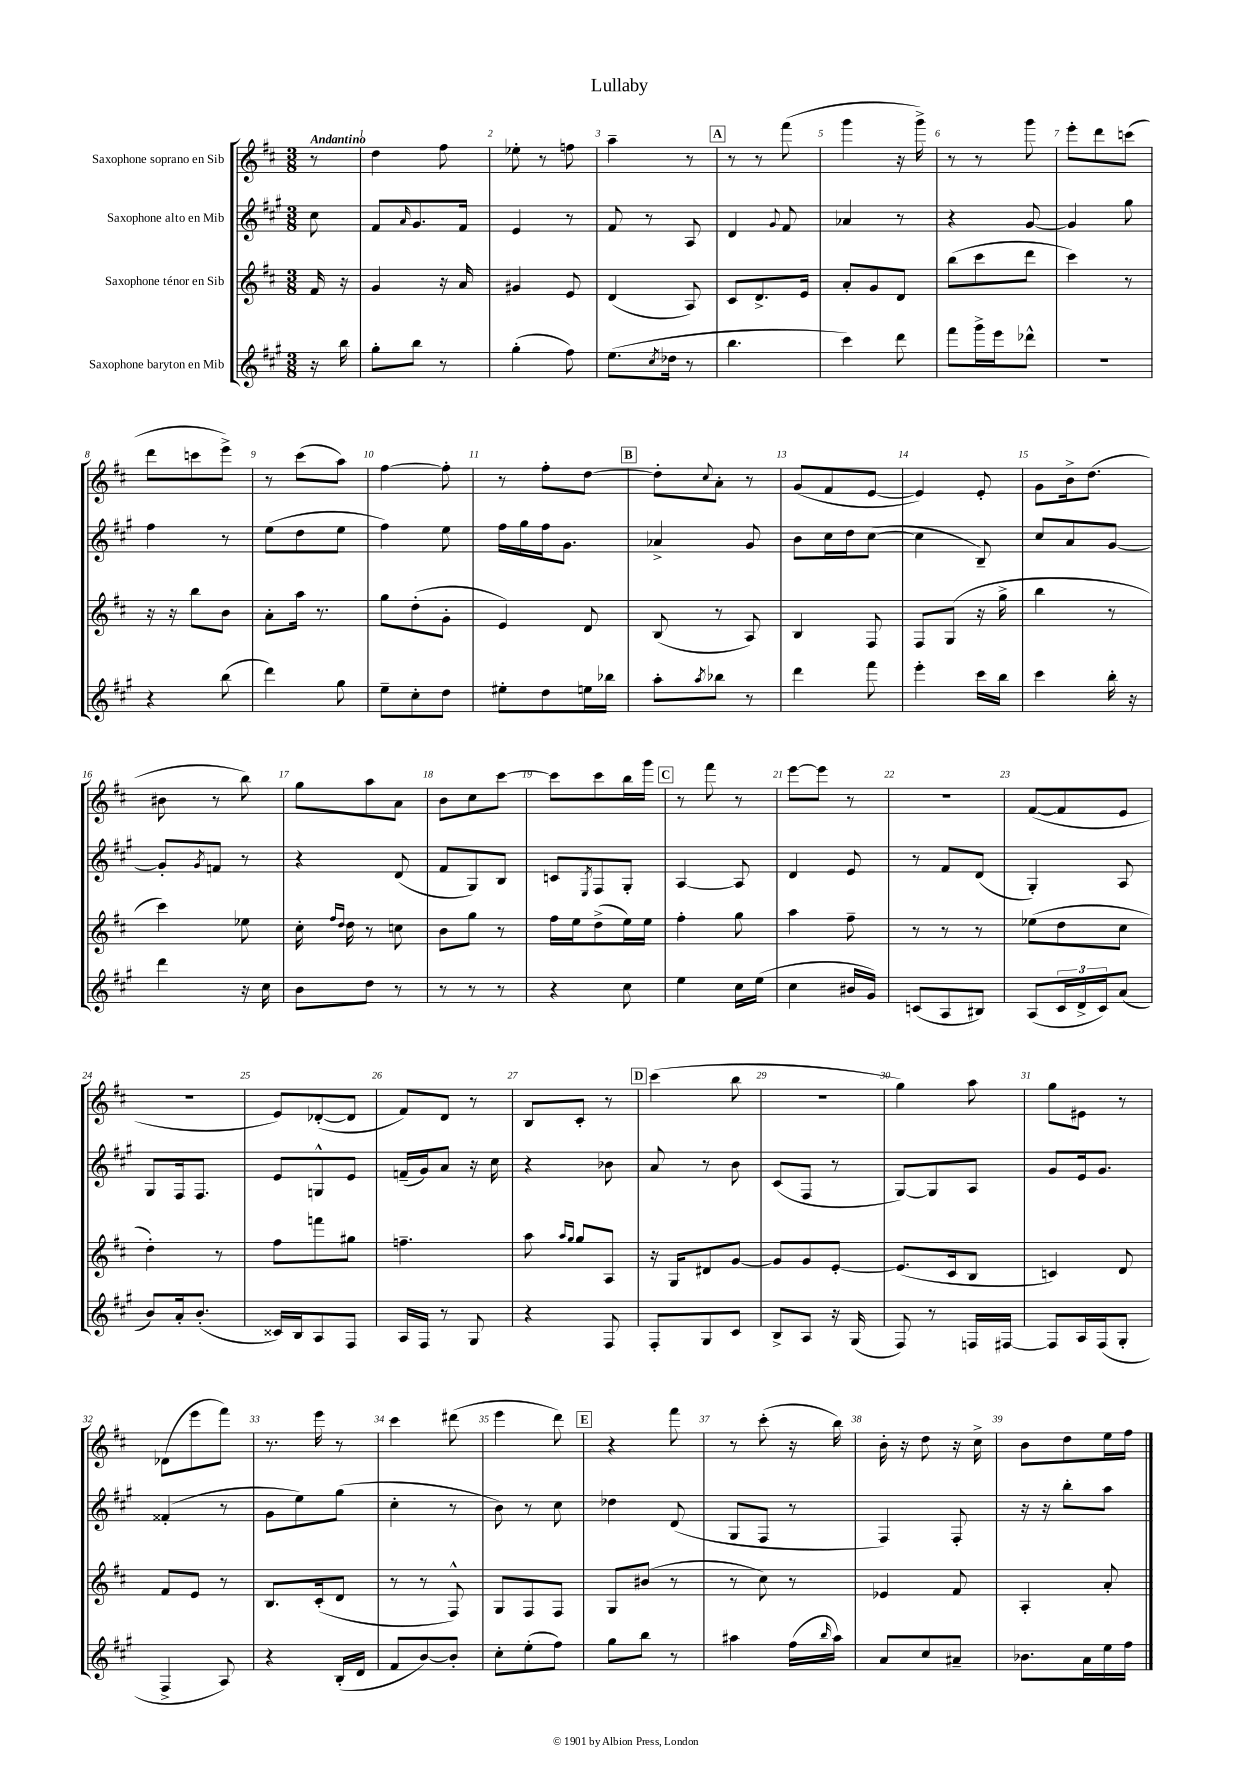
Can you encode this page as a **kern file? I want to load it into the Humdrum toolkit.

**kern	**kern	**kern	**kern
*part4	*part3	*part2	*part1
*staff4	*staff3	*staff2	*staff1
*I"Saxophone baryton en Mib	*I"Saxophone ténor en Sib	*I"Saxophone alto en Mib	*I"Saxophone soprano en Sib
*clefG2	*clefG2	*clefG2	*clefG2
*k[f#c#g#]	*k[f#c#]	*k[f#c#g#]	*k[f#c#]
*M3/8	*M3/8	*M3/8	*M3/8
=	=	=	=
!	!	!	!LO:TX:a:B:t=Andantino
16r	16f#/	8cc#\	8r
16bb\	16r	.	.
=1	=1	=1	=1
8gg#'\L	4g/	8f#/L	4dd\
.	.	16qqa/	.
8bb\J	.	8.g#/	.
8r	16r	.	8ff#\
.	16a/	16f#/Jk	.
=2	=2	=2	=2
(4gg#'\	4g#X/	4e/	8ee-X'\
.	.	.	8r
8ff#\)	8e/	8r	8ffn\
=3	=3	=3	=3
(8.ee\L	(4d/	8f#/	4aa~\
.	.	8r	.
8qcc#/	.	.	.
16dd-X\Jk	.	.	.
8r	8A/)	8A/	8r
!!LO:REH:place=s1:t=A
=4	=4	=4	=4
4.bb\	8c#/L	4d/	8r
.	8.d^/	.	8r
.	.	8qqg#/	.
.	.	8f#/	(8fff#\
.	16e/Jk	.	.
=5	=5	=5	=5
4ccc#\)	8a'/L	4a-X/	4ggg\
.	8g/	.	.
8ddd\	8d/J	8r	16r
.	.	.	16ggg^\)
=6	=6	=6	=6
8fff#\L	(8bb\L	4r	8r
16ggg#^\L	8ccc#\	.	8r
16eee\J	.	.	.
8ddd-X^^\J	8ddd\J	[8g#/	8ggg\
=7	=7	=7	=7
4.r	4ccc#\)	4g#/]	8eee'\L
.	.	.	8ddd\
.	8r	8gg#\	(8cccn\J
!!LO:LB:g=z
=8	=8	=8	=8
4r	16r	4ff#\	8ddd\L
.	16r	.	.
.	8bb\L	.	8cccn\
(8bb\	8b\J	8r	8eee^\J)
=9	=9	=9	=9
4ddd\)	8a'\L	(8ee\L	8r
.	16aa\Jk	8dd\	(8ccc#\L
.	8.r	.	.
8gg#\	.	8ee\J	8aa\J)
=10	=10	=10	=10
8ee~\L	8gg\L	4ff#\)	[4ff#\
8cc#'\	(8dd'\	.	.
8dd\J	8g'\J	8ee\	8ff#'\]
=11	=11	=11	=11
8ee#X'\L	4e/)	16ff#\LL	8r
.	.	16gg#\	.
8dd\	.	16ff#\J	8ff#'\L
.	.	8.g#\J	.
16een\L	8d/	.	[8dd\J
16bb-X\JJ	.	.	.
!!LO:REH:place=s1:t=B
=12	=12	=12	=12
8aa'\L	(8B/	4a-X^/	8dd'\L]
8qaa/	.	.	8qqcc#/
8bb-X\J	8r	.	8a'\J
8r	8A/)	8g#/	8r
=13	=13	=13	=13
4ddd\	4B/	8b\L	(8g/L
.	.	16cc#\L	8f#/
.	.	16dd\J	.
8fff#\	8F#/	([8cc#\J	[8e/J
=14	=14	=14	=14
4eee'\	8F#/L	4cc#\]	4e/])
.	(8G/J	.	.
16ccc#\LL	16r	8B~/)	8e'/
16bb\JJ	16gg^\	.	.
=15	=15	=15	=15
4ccc#\	4bb\	8cc#/L	8g\L
.	.	8a/	16b^\k
.	.	.	(8.dd\J
16bb'\	8r	[8g#/J	.
16r	.	.	.
!!LO:LB:g=z
=16	=16	=16	=16
4ddd\	4ccc#\)	8g#'/L]	8b#X\
.	.	8qg#/	.
.	.	8fn/J	8r
16r	8ee-X\	8r	8bb\)
16cc#\	.	.	.
=17	=17	=17	=17
8b\L	16cc#'\	4r	8gg\L
.	16qqff#/LL	.	.
.	16qqdd/JJ	.	.
.	16dd\	.	.
8dd\J	8r	.	8aa\
8r	8ccn\	(8d/	8a\J
=18	=18	=18	=18
8r	8b\L	8f#/L	8b\L
8r	8gg\J	8G#/)	8cc#\
8r	8r	8B/J	[8ccc#\J
=19	=19	=19	=19
4r	16ff#\LL	8cn/L	8ccc#\L]
.	16ee\J	.	.
.	.	8qE/	.
.	(8dd^\	8F#/	8ccc#\
8cc#\	16ee\L)	8G#'/J	16bb\L
.	16ee\JJ	.	16ggg\JJ
!!LO:REH:place=s1:t=C
=20	=20	=20	=20
4ee\	4ff#'\	[4A/	8r
.	.	.	8fff#\
16cc#\LL	8gg\	8A/]	8r
(16ee\JJ	.	.	.
=21	=21	=21	=21
4cc#\	4aa\	4d/	[8eee\L
.	.	.	8eee\J]
16b#X/LL	8ff#~\	8e/	8r
16g#/JJ)	.	.	.
=22	=22	=22	=22
(8cn/L	8r	8r	4.r
8A/	8r	8f#/L	.
8B#X/J)	8r	(8d/J	.
=23	=23	=23	=23
(8A/L	(8ee-X\L	4G#'/)	([8f#/L
24c#/L	8dd\	.	8f#/]
24d^/	.	.	.
24c#/J)	.	.	.
(8a/J	8cc#\J	8A/	8e/J
!!LO:LB:g=z
=24	=24	=24	=24
8b/L)	4dd'\)	8G#/L	4.r
16a'/k	.	16F#/k	.
(8.b'/J	.	8.F#/J	.
.	8r	.	.
=25	=25	=25	=25
16c##X/LL)	8ff#\L	8e/L	8e/L)
16B/J	.	.	.
8A/	8fffn\	8Gn^^/	([8d-X'/
8F#/J	8gg#X\J	8e/J	8d-/J]
=26	=26	=26	=26
16A/LL	4.ffn~\	(16fn~/LL	8f#/L)
16F#/JJ	.	16g#/J)	.
8r	.	8a/J	8d/J
8G#/	.	16r	8r
.	.	16cc#\	.
=27	=27	=27	=27
4r	8aa\	4r	8B/L
.	16qqaa/LL	.	.
.	16qqgg/JJ	.	.
.	8gg/L	.	8c#'/J
8F#/	8A/J	8b-X\	8r
!!LO:REH:place=s1:t=D
=28	=28	=28	=28
8F#'/L	16r	8a/	(4ccc#\
.	16G/KL	.	.
8G#/	8d#X/	8r	.
8c#/J	[8g/J	8b\	8bb\
=29	=29	=29	=29
8B^/L	8g/L]	(8c#/L	4.r
8A/J	8g/	8F#/J	.
16r	[8e'/J	8r	.
(16G#/	.	.	.
=30	=30	=30	=30
8F#/)	(8.e/L]	[8G#/L)	4gg\)
8r	.	8G#/]	.
.	16c#/k	.	.
16Fn/LL	8B/J	8A/J	8aa\
[16F#X/JJ	.	.	.
=31	=31	=31	=31
8F#/L]	4cn/)	8g#/L	8gg\L
16A/L	.	16e/k	8e#X\J
(16F#/J	.	8.g#/J	.
8G#'/J	8d/	.	8r
!!LO:LB:g=z
=32	=32	=32	=32
4F#^/	8f#/L	(4f##X'/	(8d-X\L
.	8e/J	.	8eee\
8A/)	8r	8r	8fff#\J)
=33	=33	=33	=33
4r	8.B/L	8g#\L	8.r
.	.	8ee\)	.
.	(16c#'/k	.	16eee\
(16B'/LL	8d/J	(8gg#\J	8r
16d/JJ	.	.	.
=34	=34	=34	=34
8f#/L	8r	4cc#'\	4ccc#\
[8b/)	8r	.	.
8b'/J]	8F#^^/)	8r	(8ddd#X\
=35	=35	=35	=35
8cc#'\L	8G/L	8b\)	4eee\
(8ee'\	8F#/	8r	.
8ff#\J)	8F#/J	8cc#\	8ddd\)
!!LO:REH:place=s1:t=E
=36	=36	=36	=36
8gg#\L	8G/L	4dd-X\	4r
8bb\J	(8b#X/J	.	.
8r	8r	(8d/	8fff#\
=37	=37	=37	=37
4aa#X\	8r	8G#/L	8r
.	8cc#\)	8F#/J	(8ccc#'\
(16ff#\LL	8r	8r	16r
16qqbb/	.	.	.
16aa#\JJ)	.	.	16bb\)
=38	=38	=38	=38
8a/L	4e-X/	4F#/)	16b'\
.	.	.	16r
8cc#/	.	.	8dd\
8a#X~/J	8f#/	8F#'/	16r
.	.	.	16cc#^\
=39	=39	=39	=39
8.b-X\L	4A'/	16r	8b\L
.	.	16r	.
.	.	8bb'\L	8dd\
16a\L	.	.	.
16ee\	8a'/	8aa\J	16ee\L
16ff#\JJ	.	.	16ff#\JJ
==	==	==	==
*-	*-	*-	*-
